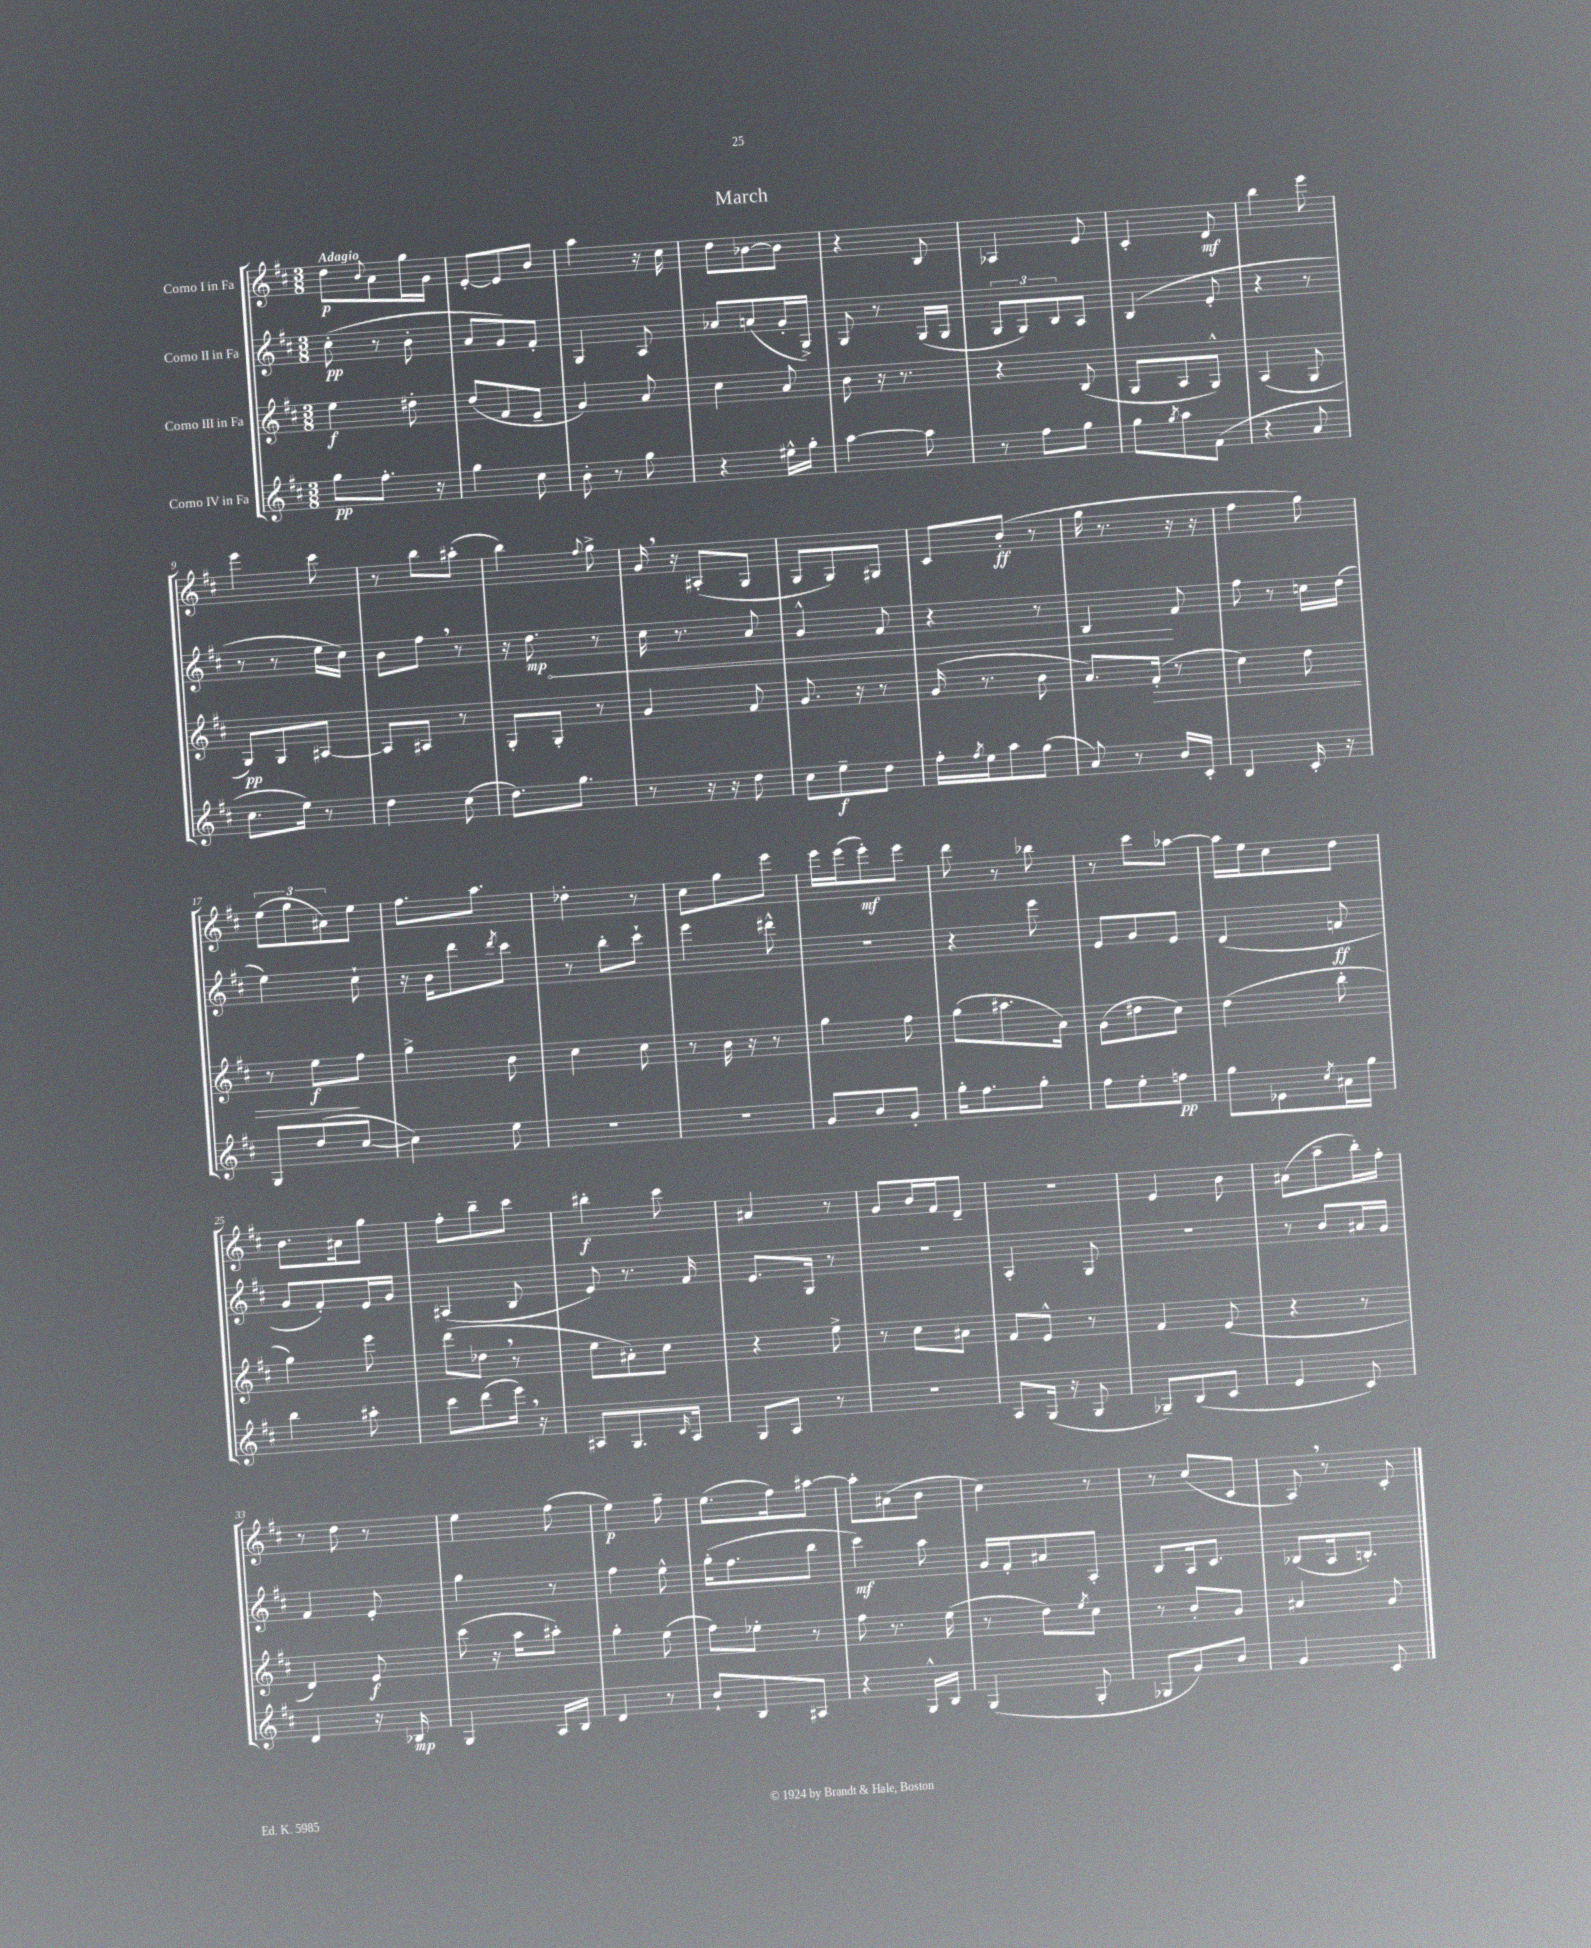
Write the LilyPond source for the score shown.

\header { title = "March" }
<<
\new StaffGroup <<
\new Staff = "s0" \with { instrumentName = "Corno I in Fa" } {
    \clef treble \key d \major \numericTimeSignature \time 3/8 \tempo "Adagio"
    d''8\p \appoggiatura { b'8 } a'8 g''16 g'16 |
    e'8~-. e'8 b'8 |
    a''4 r16 cis''16 |
    d''8 bes'8~ bes'8 |
    r4 b8 |
    aes4 e'8 |
    cis'4-. d'8\mf |
    b''4 e'''8 |
    e'''4 cis'''8 |
    r8 b''8 ais''8-.( |
    b''4) \appoggiatura { fis''8 } g''8-> |
    g'16 \breathe r16 ais8-.( g8 |
    g8 g8) gis8 |
    cis'8 b'8-.\ff( r8 |
    g''16 r8. r16 r16 |
    fis''4 g''8) |
    \tuplet 3/2 { e''8( g''8 ais'8) } e''8 |
    fis''8. a''8. |
    des''4-. r8 |
    cis''8 g''8 e'''8 |
    e'''16 e'''16( e'''8-.\mf) e'''8 |
    d'''8 r8 bes''8 |
    r8 cis'''8 aes''8~ |
    aes''16 e''16 cis''8 d''8 |
    b'8. ais'16 g''8 |
    fis''8-. b''8-- cis'''8 |
    bis''4-.\f cis'''8 |
    ais'4 r8 |
    g'8 b'16 fis'16 d'8-- |
    r4. |
    e'4 b'8 |
    ais'8( a''8-- b''16-.) fis''16-. |
    r8 d''8 r8 |
    e''4 fis''8( |
    e''4\p) fis''8-- |
    e''8.( fis''16) ais''8~ |
    ais''8-. ais'8( b'8 |
    cis''4) r8 |
    r8 cis''8( cis'8 |
    a8) \breathe r8 cis'8-. \bar "|." |
}
\new Staff = "s1" \with { instrumentName = "Corno II in Fa" } {
    \clef treble \key d \major \numericTimeSignature \time 3/8
    cis''8-.\pp( r8 b'8-. |
    a'8 g'8) fis'8-. |
    g4 a8 |
    aes'8 a'8( g'16-. g16->) |
    g8 r8 g16( g16 |
    \tuplet 3/2 { g8 g8) b8 } a8 |
    b4( e'8-. |
    r4 r8 |
    r8 r8 e''16 cis''16) |
    b'8 fis''8 \breathe r8 |
    r16 \once \override Hairpin.circled-tip = ##t d''8.\mp\< r8 |
    cis''16 r8. a'8 |
    g'4-^ fis'8 |
    r4 r8 |
    b4\! fis'8 |
    fis''8 r8 c''16 d''16( |
    e''4) cis''8-! |
    r16 b'16 d'''8 \acciaccatura { d'''8 } cis'''8 |
    r8 b''8-. cis'''8-! |
    e'''4 dis'''8-^ |
    R4. |
    r4 e'''8 |
    e'8 g'8 e'8 |
    d'4( f'8\ff |
    g'8 fis'8-.) e'16 g'16 |
    ais4( b8 |
    e'8) r8. fis'16 |
    e'8. g16 r8 |
    R4. |
    a4-. g8 |
    r4. |
    r8 b'8 ais'16 g'16 |
    fis'4 e'8-. |
    g''4 r8 |
    fis''4 e''8-^ |
    g''16-.( fis''8. b''8 |
    cis'''4\mf) a''8 |
    g'16 fis'16-. ais'8 a8-. |
    b8 a16 cis'8. |
    bes8( a16 b8.-.) \bar "|." |
}
\new Staff = "s2" \with { instrumentName = "Corno III in Fa" } {
    \clef treble \key d \major \numericTimeSignature \time 3/8
    e''4\f dis''8-. |
    d''8( fis'8 e'8-- |
    g'4) a'8 |
    cis''4 a'8 |
    b'8 r16 r8. |
    r4 b8( |
    g8 a8 g8-^) |
    a4( g8 |
    g8\pp) g8 ais8~ |
    ais8 ais8 r8 |
    g8-. g8-. r8 |
    g'4 fis'8 |
    g'8. r16 r8 |
    g'16( r8. b'8 |
    a'8.) fis'16-.\>( r8 |
    cis''4) d''8 |
    r8 e''8\f\! fis''8 |
    g''4-> b'8 |
    cis''4 cis''8 |
    r8 b'16 r16 r8 |
    g''4 fis''8 |
    g''8( ais''8. a'16) |
    g'8( dis''8 cis''8) |
    d''4( b''8-. |
    g''4) e'''8 |
    d'''8( des''8 \breathe r8 |
    e''8 ais'8-.) cis''8 |
    r4 e''8-> |
    r8 cis''8 ais'8 |
    fis'8 e'8-^ r8 |
    fis'4 e'8( |
    r4 r8 |
    d'4) e'8\f |
    cis'''8( r16 a''16 ais''8-.) |
    g''4-. e''8( |
    fis''8) ees''8-. r8 |
    fis''8 r8. e''16( |
    r8 d''8) \acciaccatura { e''8 } cis''8 |
    r8 b'8-. g'8 |
    ais'4 g'8 \bar "|." |
}
\new Staff = "s3" \with { instrumentName = "Corno IV in Fa" } {
    \clef treble \key d \major \numericTimeSignature \time 3/8
    g''8\pp fis''8.-. r16 |
    g''4 cis''8 |
    b'8-. r8 g''8 |
    r4 eis''16-^ g''16-. |
    a''4~ a''8 |
    r8 fis''8 g''8 |
    g''8 \acciaccatura { g''8 } a''8 fis'8( |
    r4 a'8 |
    cis''8. e''16) r8 |
    d''4 cis''8( |
    d''8.) g''8. |
    r8 r16 r16 d''8 |
    cis''8 e''8--\f d''8 |
    fis''16-. \acciaccatura { fis''8 } e''16 a''8 g''8( |
    a'8) r8 b'16 cis'16-. |
    b4 cis'16-. r16 |
    g8 d''8( cis''8~ |
    cis''4) e''8 |
    R4. |
    R4. |
    g'8 b'8 g'8-. |
    g''16-. fis''8. g''8-. |
    fis''8 e''8-. f''8\pp |
    g''8 ees'8 \acciaccatura { cis''8 } ais'16 g''16 |
    b''4 ais''8-. |
    cis'''8 d'''8( e'''16) \breathe r16 |
    ais8 g8. \grace { cis'16 } ais16 |
    g8 a8 r8 |
    R4. |
    a8 g16( r16 g8 |
    ges8--) b8( cis'8 |
    e'4 cis'8) |
    d'4 r16 bes16\mp |
    g4 a16 b16 |
    d'4 r8 |
    b'8-! b8 ais8 |
    r4 g16-^ b16 |
    g4( g8-. |
    ges8 g'8) b'8 |
    g'4 cis'8 \bar "|." |
}
>>
>>
